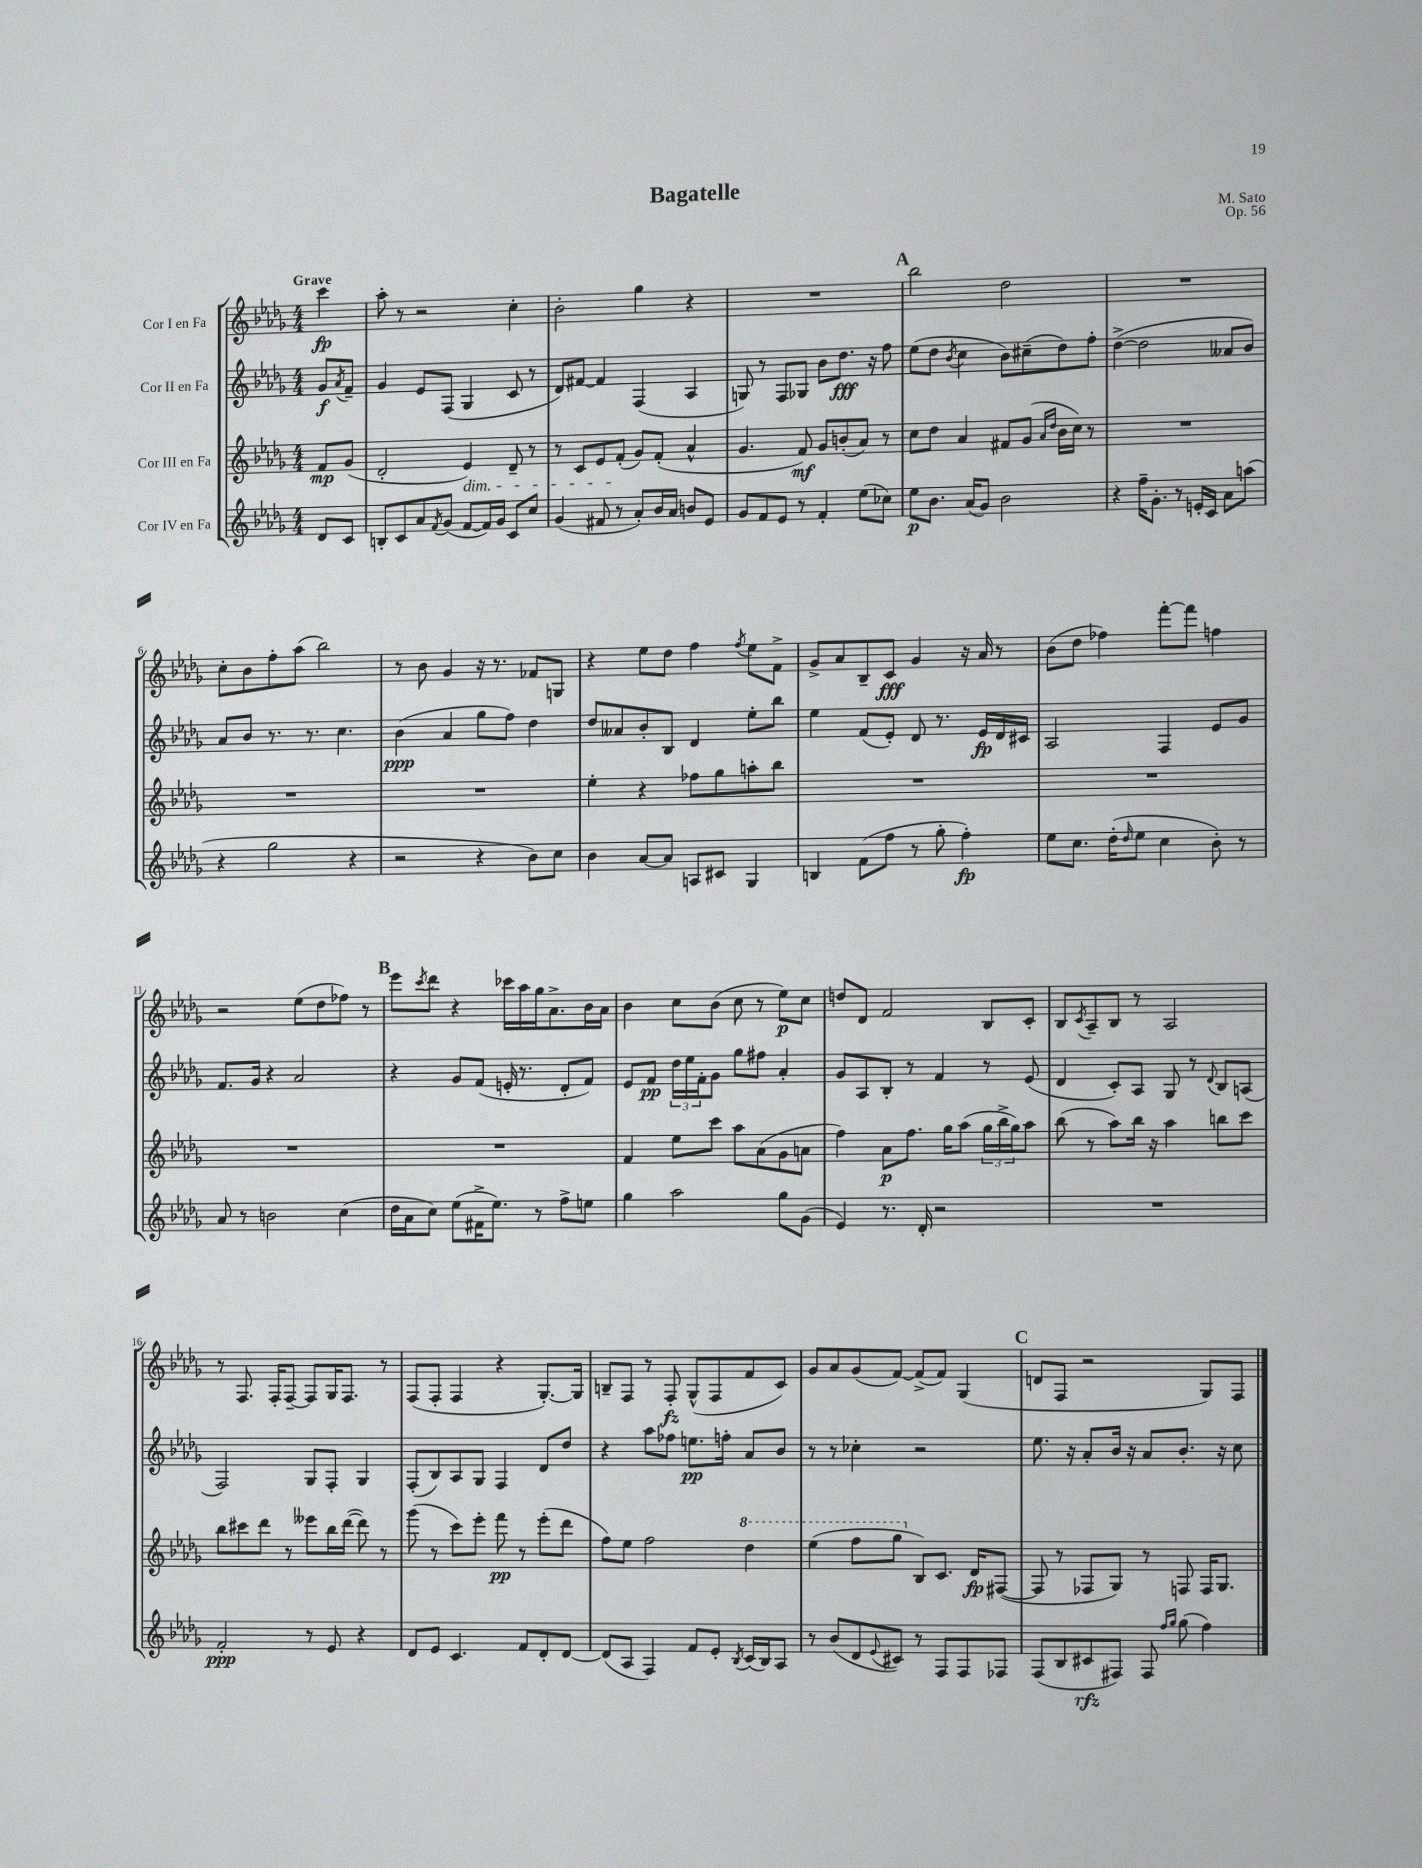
\header { title = "Bagatelle" composer = "M. Sato" opus = "Op. 56" }
<<
\new StaffGroup <<
\new Staff = "s0" \with { instrumentName = "Cor I en Fa" } {
    \clef treble \key des \major \numericTimeSignature \time 4/4 \partial 4 \tempo "Grave"
    c'''4\fp |
    aes''8-. r8 r2 c''4-. |
    bes'2-. ges''4 r4 |
    R1 |
    \mark \markup { \bold "A" } bes''2 des''2 |
    R1 |
    c''8-. bes'8 f''8-. aes''8( bes''2) |
    r8 bes'8 ges'4 r16 r8. fes'8 g8 |
    r4 ees''8 des''8 f''4 \acciaccatura { f''8 } ees''8 f'8-> |
    ges'8-> aes'8 bes8-- c'8\fff ges'4 r16 aes'16 r8 |
    bes'8( des''8 fes''4) f'''8~-. f'''8 f''4 |
    r2 ees''8( des''8 fes''8) r8 |
    \mark \markup { \bold "B" } ees'''8 \acciaccatura { c'''8 } des'''8 r4 ces'''16 aes''16 ges''16 aes'8.-> bes'16 aes'16 |
    bes'4 c''8 bes'8( c''8 r8 ees''8\p) c''8 |
    d''8 des'8 f'2 bes8 c'8-. |
    bes8 \acciaccatura { c'8 } aes8-- bes8 r8 aes2 |
    r8 f8. f16-. f8~-- f8 ges16 f8. r8 |
    f8( f8-. f4 r4 ges8.~-.) ges16 |
    b8-- f8 r8 f8-.\fz ges8-^( f8 f'8 c'8) |
    ges'8 aes'8 ges'8( f'8~) f'8->( f'8) ges4( |
    \mark \markup { \bold "C" } d'8 f8 r2 ges8) f8 \bar "|." |
}
\new Staff = "s1" \with { instrumentName = "Cor II en Fa" } {
    \clef treble \key des \major \numericTimeSignature \time 4/4 \partial 4
    ges'8\f \acciaccatura { aes'8 } f'8-- |
    ges'4 ees'8 f8( ges4 c'8 r8 |
    des'8) fis'8~ fis'4 f4( aes4 |
    g8) r8 f8 ges8 bes'8 des''8.\fff r16 f''8 |
    \mark \markup { \bold "A" } ees''8( des''8 \acciaccatura { bes'8 } c''4 bes'8) cis''8--( des''8) f''8-. |
    des''4~->( des''2 aeses'8 bes'8) |
    aes'8 bes'8 r8. r8. c''4. |
    bes'4\ppp( aes'4 ges''8 f''8) des''4 |
    des''8 aeses'8 bes'8-. bes8 des'4 ees''8-. bes''8 |
    ees''4 f'8( ees'8-.) des'8 r8. ees'16\fp des'16 cis'16 |
    aes2 f4 ees'8 ges'8 |
    f'8. ges'16 r4 aes'2 |
    \mark \markup { \bold "B" } r4 ges'8 f'8( e'16-. r8. des'8-. f'8) |
    ees'8 f'8\pp \tuplet 3/2 { des''16 ees''16 f'16-. } ges'8 ges''8 fis''8 aes'4-. |
    ges'8 aes8 bes8-. r8 f'4 r8 ees'8( |
    des'4 c'8-.) aes8 ges8 r8 \appoggiatura { des'8 } bes8 a8( |
    f2) ges8 f8-. ges4 |
    f8-.( bes8) aes8 ges8 f4 des'8 des''8 |
    r4 aes''8 fes''8 e''8.\pp f''16-. aes'8 bes'8 |
    r8 r8 ces''4-. r2 |
    \mark \markup { \bold "C" } ees''8. r16 aes'8-. bes'16 r16 aes'8 bes'8.-. r16 c''8 \bar "|." |
}
\new Staff = "s2" \with { instrumentName = "Cor III en Fa" } {
    \clef treble \key des \major \numericTimeSignature \time 4/4 \partial 4
    f'8\mp ges'8( |
    des'2-. ees'4\dim) des'8-- r8 |
    r8 c'8 ees'8 f'8-.\!( ges'8) f'8-.( aes'4-^ |
    ges'4. f'8\mf) ges'8 b'8-.( aes'8) r8 |
    \mark \markup { \bold "A" } c''8 des''8 aes'4 fis'8 ges'8( \grace { aes'16 des''16 } bes'16 c''16) r8 |
    R1 |
    R1 |
    R1 |
    ees''4-. r4 fes''8 ges''8 a''8-. bes''8 |
    R1 |
    R1 |
    R1 |
    \mark \markup { \bold "B" } R1 |
    f'4 ees''8 c'''8 aes''8 aes'8( ges'8 a'8 |
    f''4) aes'8\p f''8. ges''16 aes''8( \tuplet 3/2 { ges''16 bes''16-> ges''16) } aes''8 |
    bes''8( r8 aes''8) bes''16 r16 aes''4 b''8 c'''8 |
    bes''8 cis'''8 des'''8 r8 eeses'''8 bes''16 des'''16~( des'''8) r8 |
    ges'''8( r8 c'''8) ees'''8-. f'''8\pp r8 ees'''8-.( des'''8 |
    f''8) ees''8 f''2 \ottava #1 des'''4 |
    ees'''4( f'''8 ges'''8 \ottava #0 bes8) c'8. des'16\fp fis8~( |
    \mark \markup { \bold "C" } fis8 r8 fes8 ges8) r8 f8 f16 ges8. \bar "|." |
}
\new Staff = "s3" \with { instrumentName = "Cor IV en Fa" } {
    \clef treble \key des \major \numericTimeSignature \time 4/4 \partial 4
    des'8 c'8 |
    b8-. c'8 aes'8 \acciaccatura { f'8 } ges'8( f'8~ f'16) ges'16 c'8 c''8 |
    ges'4( fis'8 r8 aes'8-.) bes'16 aes'16 b'8 ees'8 |
    ges'8 f'8 ees'8 r8 f'4-. ees''8( ces''8) |
    \mark \markup { \bold "A" } ees''8\p bes'8. aes'16( ges'8) bes'2 |
    r4 f''16-- ges'8.-. r8 e'16-. c'16 aes'8 a''8( |
    r4 ges''2 r4 |
    r2 r4 bes'8) c''8 |
    bes'4 aes'8~ aes'8 a8 cis'8 ges4 |
    b4 f'8( f''8 r8 ges''8-. f''4-.\fp) |
    ees''8 c''8. des''16-.( \grace { des''16 } ees''8 c''4 bes'8-.) r8 |
    aes'8 r8 b'2 c''4( |
    \mark \markup { \bold "B" } des''16 aes'16 c''8) ees''8( fis'16-> ees''8.) r8 f''8-> e''8 |
    ges''4 aes''2 ges''8 ges'8( |
    ees'4) r8. des'16-. r2 |
    R1 |
    f'2-.\ppp r8 ees'8 r4 |
    des'8 ees'8 c'4. f'8 des'8-. des'8~ |
    des'8( aes8 f4) f'8 ees'8-. \acciaccatura { bes8 } c'16( bes16) aes8 |
    r8 bes'8( des'8 \appoggiatura { ees'8 } cis'8) r8 f8 f8 fes8 |
    \mark \markup { \bold "C" } f8( bes8 cis'8\rfz fis8) fis8 \grace { f''16 ges''16 } ges''8( f''4) \bar "|." |
}
>>
>>
